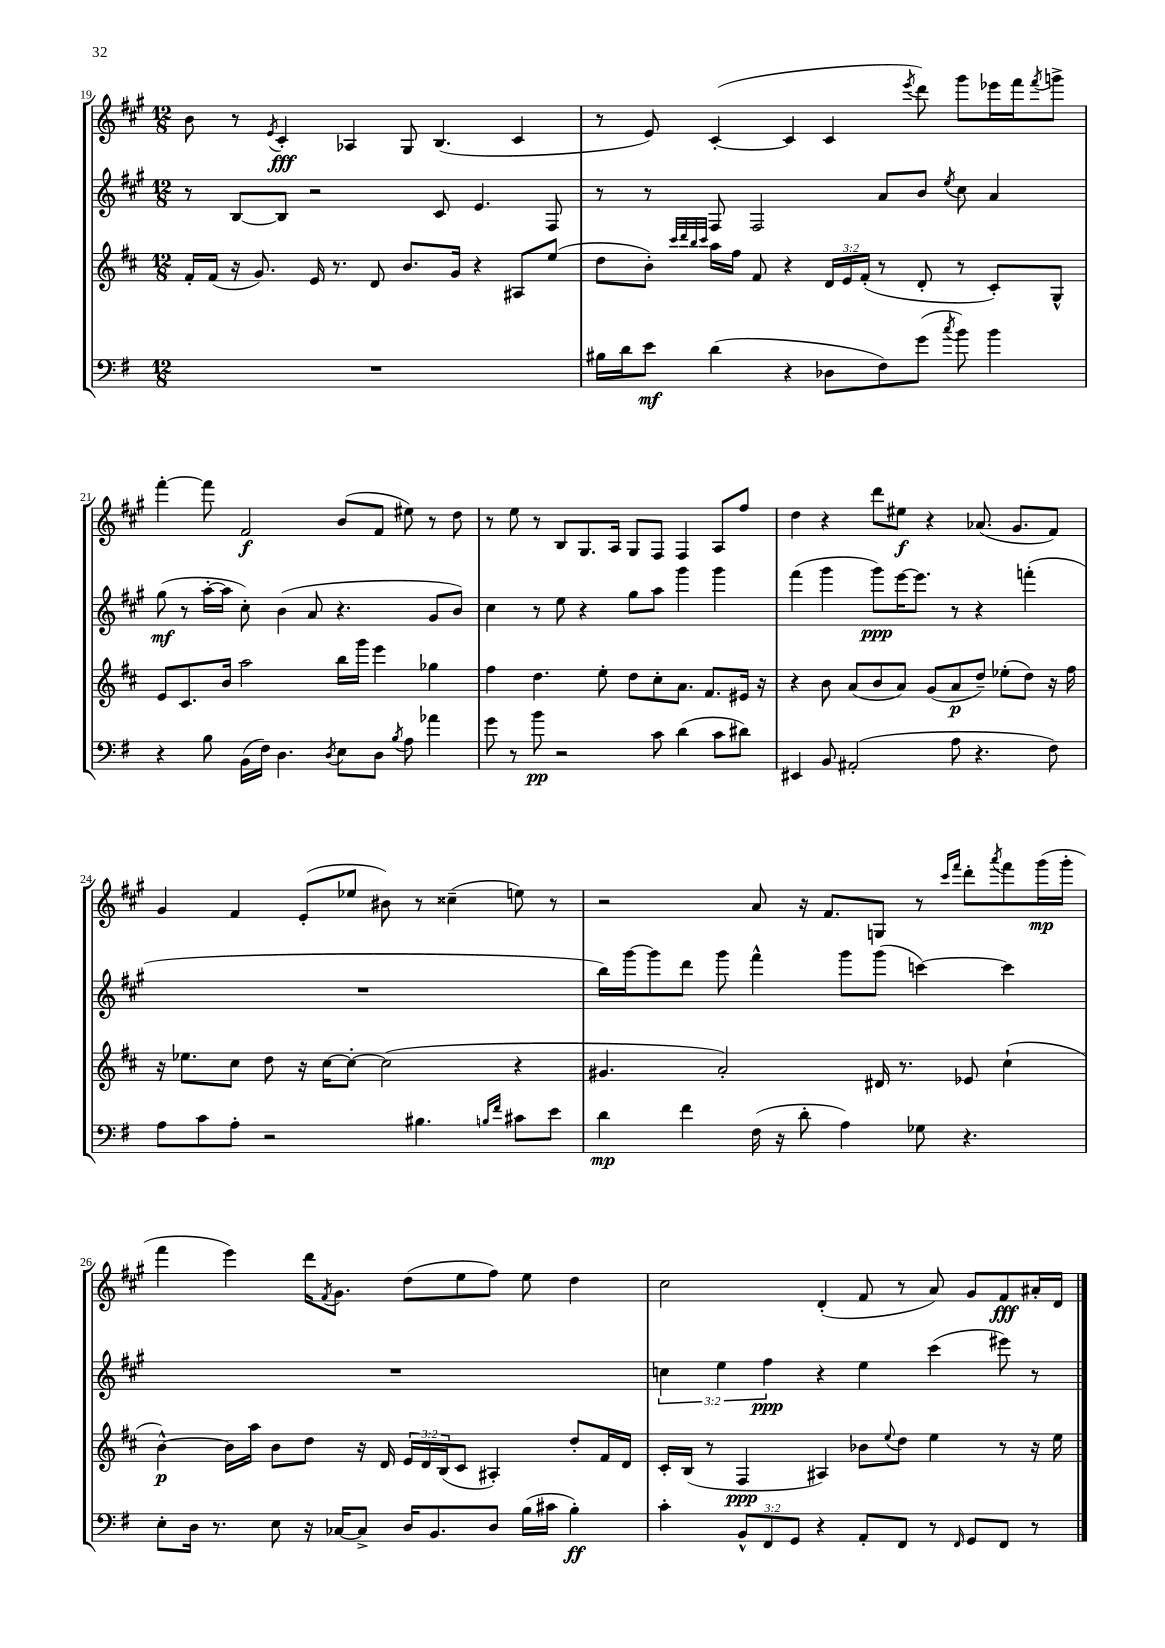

**kern	**dynam	**kern	**dynam	**kern	**dynam	**kern	**dynam
*part4	*part4	*part3	*part3	*part2	*part2	*part1	*part1
*staff4	*staff4	*staff3	*staff3	*staff2	*staff2	*staff1	*staff1
*clefF4	*	*clefG2	*	*clefG2	*	*clefG2	*
*k[f#]	*	*k[f#c#]	*	*k[f#c#g#]	*	*k[f#c#g#]	*
*M12/8	*	*M12/8	*	*M12/8	*	*M12/8	*
=19	=19	=19	=19	=19	=19	=19	=19
1.r	.	16f#'/LL	.	8r	.	8b\	.
.	.	(16f#/JJ	.	.	.	.	.
.	.	16r	.	[8B/L	.	8r	.
.	.	8.g/)	.	.	.	.	.
.	.	.	.	.	.	8qe/	.
.	.	.	.	8B/J]	.	4c#'/	fff
.	.	16e/	.	2r	.	.	.
.	.	8.r	.	.	.	.	.
.	.	.	.	.	.	4A-X/	.
.	.	8d/	.	.	.	.	.
.	.	8.b/L	.	.	.	8G#/	.
.	.	.	.	8c#/	.	(4.B/	.
.	.	16g/Jk	.	.	.	.	.
.	.	4r	.	4.e/	.	.	.
.	.	8A#X/L	.	.	.	4c#/	.
.	.	(8ee/J	.	8F#/	.	.	.
=20	=20	=20	=20	=20	=20	=20	=20
16B#X\LL	.	8dd\L	.	8r	.	8r	.
16d\J	.	.	.	.	.	.	.
8e\J	mf	8b'\J)	.	8r	.	8e/)	.
.	.	32qqccc#/LLL	.	.	.	.	.
.	.	32qqddd/	.	.	.	.	.
.	.	32qqbb/	.	.	.	.	.
.	.	32qqccc#/JJJ	.	.	.	.	.
(4d\	.	16aa\LL	.	8F#/	.	([4c#'/	.
.	.	16ff#\JJ	.	.	.	.	.
.	.	8f#/	.	2F#/	.	.	.
4r	.	4r	.	.	.	4c#/]	.
8D-X\L	.	24d/LL	.	.	.	4c#/	.
.	.	24e/	.	.	.	.	.
.	.	(24f#'/JJ	.	.	.	.	.
8F#\)	.	8r	.	8a/L	.	.	.
.	.	.	.	.	.	8qeee/	.
(8g\J	.	8d'/	.	8b/J	.	8ddd\)	.
8qcc/	.	.	.	8qee/	.	.	.
8b\)	.	8r	.	8cc#\	.	8ggg#\L	.
4b\	.	8c#'/L)	.	4a/	.	16eee-X\L	.
.	.	.	.	.	.	16fff#\J	.
.	.	.	.	.	.	8qfff#/	.
.	.	8G^^/J	.	.	.	8gggn^\J	.
!!LO:LB:g=z
=21	=21	=21	=21	=21	=21	=21	=21
4r	.	8e/L	.	(8gg#\	mf	[4fff#'\	.
.	.	8.c#/	.	8r	.	.	.
8B\	.	.	.	[16aa'\LL	.	8fff#\]	.
.	.	16b/Jk	.	16aa\JJ]	.	.	.
(16BB\LL	.	2aa\	.	8cc#'\)	.	2f#/	f
16F#\JJ)	.	.	.	.	.	.	.
4.D\	.	.	.	(4b\	.	.	.
.	.	.	.	8a/	.	.	.
8qD/	.	.	.	.	.	.	.
8E\L	.	16bb\LL	.	4.r	.	(8b/L	.
.	.	16ggg\JJ	.	.	.	.	.
8D\J	.	4eee\	.	.	.	8f#/J	.
8qB/	.	.	.	.	.	.	.
8A\	.	.	.	.	.	8ee#X\)	.
4a-X\	.	4gg-X\	.	8g#/L	.	8r	.
.	.	.	.	8b/J)	.	8dd\	.
=22	=22	=22	=22	=22	=22	=22	=22
8g\	.	4ff#\	.	4cc#\	.	8r	.
8r	.	.	.	.	.	8ee\	.
8b\	pp	4.dd\	.	8r	.	8r	.
2r	.	.	.	8ee\	.	8B/L	.
.	.	.	.	4r	.	8.G#/	.
.	.	8ee'\	.	.	.	.	.
.	.	.	.	.	.	16A/Jk	.
.	.	8dd\L	.	8gg#\L	.	8G#/L	.
8c\	.	8cc#'\	.	8aa\J	.	8F#/J	.
(4d\	.	8.a\J	.	4ggg#\	.	4F#/	.
.	.	8.f#/L	.	.	.	.	.
8c\L	.	.	.	4ggg#\	.	8A/L	.
8d#X\J)	.	16e#X/Jk	.	.	.	8ff#/J	.
.	.	16r	.	.	.	.	.
=23	=23	=23	=23	=23	=23	=23	=23
4EE#X/	.	4r	.	(4fff#\	.	4dd\	.
8BB/	.	8b\	.	4ggg#\	.	4r	.
(2AA#X'/	.	(8a/L	.	.	.	.	.
.	.	8b/	.	8ggg#\L)	ppp	8ddd\L	.
.	.	8a/J)	.	[16eee\K	.	8ee#X\J	f
.	.	.	.	8.eee\J]	.	.	.
.	.	(8g/L	.	.	.	4r	.
8A\	.	8a/	p	8r	.	.	.
4.r	.	8dd~/J)	.	4r	.	(8.a-X/	.
.	.	(8ee-X'\L	.	.	.	.	.
.	.	.	.	.	.	8.g#/L	.
.	.	8dd\J)	.	(4fffn'\	.	.	.
8F#\)	.	16r	.	.	.	8f#/J)	.
.	.	16ff#\	.	.	.	.	.
!!LO:LB:g=z
=24	=24	=24	=24	=24	=24	=24	=24
8A\L	.	16r	.	1.r	.	4g#/	.
.	.	8.ee-X\L	.	.	.	.	.
8c\	.	.	.	.	.	.	.
8A'\J	.	8cc#\J	.	.	.	4f#/	.
2r	.	8dd\	.	.	.	.	.
.	.	16r	.	.	.	(8e'/L	.
.	.	[16cc#\KL	.	.	.	.	.
.	.	8cc#'\J_	.	.	.	8ee-X/J	.
.	.	(2cc#\]	.	.	.	8b#X\)	.
4.B#X\	.	.	.	.	.	8r	.
.	.	.	.	.	.	(4cc##X~\	.
16qqBn/LL	.	.	.	.	.	.	.
16qqf#/JJ	.	.	.	.	.	.	.
8c#X\L	.	4r	.	.	.	8een\)	.
8e\J	.	.	.	.	.	8r	.
=25	=25	=25	=25	=25	=25	=25	=25
4d\	mp	4.g#X/	.	16bb\LL)	.	2r	.
.	.	.	.	[16ggg#\J	.	.	.
.	.	.	.	8ggg#\]	.	.	.
4f#\	.	.	.	8ddd\J	.	.	.
.	.	2a'/)	.	8ggg#\	.	.	.
(16F#\	.	.	.	4fff#^^\	.	8a/	.
16r	.	.	.	.	.	.	.
8d'\	.	.	.	.	.	16r	.
.	.	.	.	.	.	8.f#/L	.
4A\)	.	.	.	8ggg#\L	.	.	.
.	.	16d#X/	.	(8ggg#\J	.	8Gn/J	.
.	.	8.r	.	.	.	.	.
8G-X\	.	.	.	[4cccn\)	.	8r	.
.	.	.	.	.	.	16qqccc#/LL	.
.	.	.	.	.	.	16qqfff#/JJ	.
4.r	.	8e-X/	.	.	.	8ddd'\L	.
.	.	.	.	.	.	8qaaa/	.
.	.	(4cc#`\	.	4ccc\]	.	8fff#\	.
.	.	.	.	.	.	(16ggg#\L	mp
.	.	.	.	.	.	16ggg#'\JJ	.
!!LO:LB:g=z
=26	=26	=26	=26	=26	=26	=26	=26
8E'\L	.	[4b^^\)	p	1.r	.	4fff#\	.
16D\Jk	.	.	.	.	.	.	.
8.r	.	.	.	.	.	.	.
.	.	16b\LL]	.	.	.	4eee\)	.
.	.	16aa\JJ	.	.	.	.	.
8E\	.	8b\L	.	.	.	.	.
16r	.	8dd\J	.	.	.	16ddd\KL	.
.	.	.	.	.	.	8qf#/	.
[16C-X/KL	.	.	.	.	.	8.g#\J	.
8C-^/J]	.	16r	.	.	.	.	.
.	.	16d/	.	.	.	.	.
16D/KL	.	24e/LL	.	.	.	(8dd\L	.
.	.	24d/	.	.	.	.	.
8.BB/	.	.	.	.	.	.	.
.	.	(24B/J	.	.	.	.	.
.	.	8c#/J	.	.	.	8ee\	.
8D/J	.	4A#X'/)	.	.	.	8ff#\J)	.
(16B\LL	.	.	.	.	.	8ee\	.
16c#X\JJ	.	.	.	.	.	.	.
4B'\)	ff	8dd'/L	.	.	.	4dd\	.
.	.	16f#/L	.	.	.	.	.
.	.	16d/JJ	.	.	.	.	.
=27	=27	=27	=27	=27	=27	=27	=27
4c'\	.	16c#'/LL	.	6ccn\	.	2cc#\	.
.	.	(16B/JJ	.	.	.	.	.
.	.	8r	.	.	.	.	.
.	.	.	.	6ee\	.	.	.
12BB^^/L	.	4F#/	ppp	.	.	.	.
12FF#/	.	.	.	6ff#\	ppp	.	.
12GG/J	.	.	.	.	.	.	.
4r	.	4A#X/)	.	4r	.	(4d'/	.
8AA'/L	.	8b-X\L	.	4ee\	.	8f#/	.
.	.	8qqee/	.	.	.	.	.
8FF#/J	.	8dd\J	.	.	.	8r	.
8r	.	4ee\	.	(4ccc#\	.	8a/)	.
16qqFF#/	.	.	.	.	.	.	.
8GG/L	.	.	.	.	.	8g#/L	.
8FF#/J	.	8r	.	8eee#X\)	.	8f#/	fff
8r	.	16r	.	8r	.	16a#X'/L	.
.	.	16ee\	.	.	.	16d/JJ	.
==	==	==	==	==	==	==	==
*-	*-	*-	*-	*-	*-	*-	*-
